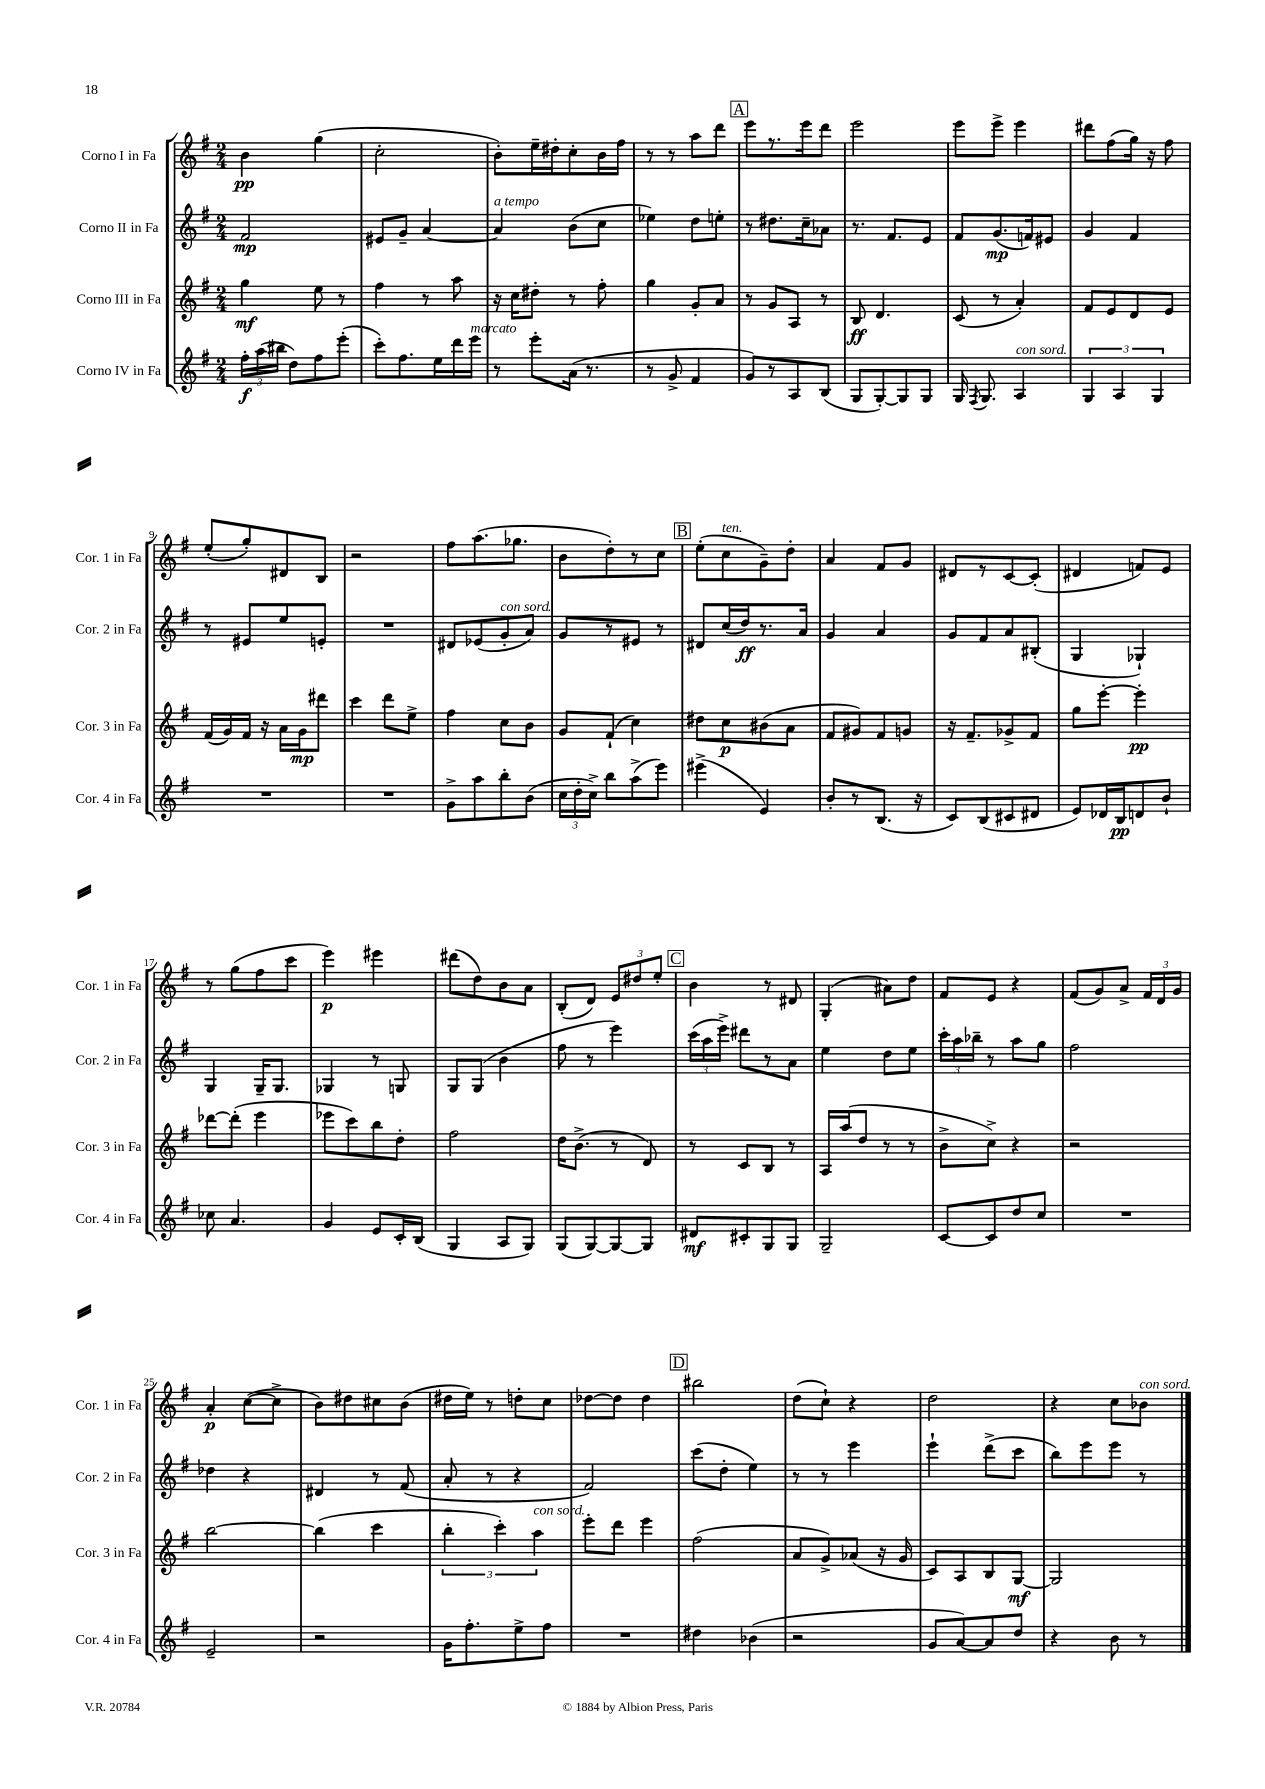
<<
\new StaffGroup <<
\new Staff = "s0" \with { instrumentName = "Corno I in Fa" shortInstrumentName = "Cor. 1 in Fa" } {
    \clef treble \key g \major \numericTimeSignature \time 2/4
    \autoBeamOff b'4\pp g''4( |
    c''2-. |
    b'8[-.) e''16-- dis''16-. c''8-. b'16 fis''16] |
    r8 r8 a''8[ d'''8] |
    \mark \markup { \box "A" } e'''8[ r8. e'''16 d'''8] |
    e'''2 |
    e'''8[ e'''8]-> e'''4 |
    dis'''8[ fis''8( g''16]) r16 fis''8 |
    e''8[-.( g''8-.) dis'8 b8] |
    r2 |
    fis''8[ a''8.( ges''8.] |
    b'8[ d''8-.) r8 c''8] |
    \mark \markup { \box "B" } e''8[-.( c''8^\markup { \italic "ten." } g'8--) d''8]-. |
    a'4 fis'8[ g'8] |
    dis'8[ r8 c'8~ c'8]-.( |
    dis'4 f'8[) e'8] |
    r8 g''8[( fis''8 c'''8] |
    e'''4\p) eis'''4 |
    dis'''8[( d''8) b'8 a'8] |
    b8[-.( d'8]) \tuplet 3/2 { e'8[ dis''8 e''8]-. } |
    \mark \markup { \box "C" } b'4 r8 dis'8 |
    g4-.( ais'8[) d''8] |
    fis'8[ e'8] r4 |
    fis'8[( g'8) a'8]-> \tuplet 3/2 { fis'16[ d'16 g'16] } |
    a'4-.\p c''8[~( c''8]-> |
    b'8[) dis''8 cis''8 b'8]( |
    dis''16[ e''16]) r8 d''8[-. c''8] |
    des''8[~ des''8] des''4 |
    \mark \markup { \box "D" } bis''2 |
    d''8[( c''8]-!) r4 |
    d''2 |
    r4 c''8[ bes'8]^\markup { \italic "con sord." } \bar "|." |
}
\new Staff = "s1" \with { instrumentName = "Corno II in Fa" shortInstrumentName = "Cor. 2 in Fa" } {
    \clef treble \key g \major \numericTimeSignature \time 2/4
    \autoBeamOff fis'2\mp |
    eis'8[ g'8]-- a'4~ |
    a'4^\markup { \italic "a tempo" } b'8[( c''8] |
    ees''4) d''8[ e''8]-. |
    \mark \markup { \box "A" } r8 dis''8.[ c''16-- aes'8] |
    r8. fis'8.[ e'8] |
    fis'8[ g'8.\mp( f'16) eis'8] |
    g'4 fis'4 |
    r8 eis'8[ e''8 e'8]-. |
    R2 |
    dis'8[ ees'8( g'8-.^\markup { \italic "con sord." } a'8]) |
    g'8[ r8 eis'8] r8 |
    \mark \markup { \box "B" } dis'8[ c''16( d''16\ff) r8. a'16] |
    g'4 a'4 |
    g'8[ fis'8 a'8 bis8]-.( |
    g4 ges4-!) |
    g4 g16[-- g8.] |
    ges4 r8 g8 |
    g8[ g8]( b'4 |
    fis''8 r8 e'''4) |
    \mark \markup { \box "C" } \tuplet 3/2 { c'''16[( a''16 e'''16]->) } dis'''8[ r8 a'8] |
    e''4 d''8[ e''8] |
    \tuplet 3/2 { c'''16[-. a''16 bes''16]-- } r8 a''8[ g''8] |
    fis''2 |
    des''4 r4 |
    dis'4 r8 fis'8( |
    a'8-. r8 r4 |
    fis'2) |
    \mark \markup { \box "D" } c'''8[( d''8]-. e''4) |
    r8 r8 e'''4 |
    e'''4-! d'''8[->( c'''8] |
    b''8[) e'''8 e'''8] r8 \bar "|." |
}
\new Staff = "s2" \with { instrumentName = "Corno III in Fa" shortInstrumentName = "Cor. 3 in Fa" } {
    \clef treble \key g \major \numericTimeSignature \time 2/4
    \autoBeamOff g''4\mf e''8 r8 |
    fis''4 r8 a''8 |
    r16 c''16[ dis''8]-. r8 fis''8-. |
    g''4 g'8[-. a'8] |
    \mark \markup { \box "A" } r8 g'8[ a8] r8 |
    b8\ff d'4. |
    c'8( r8 a'4-.) |
    fis'8[ e'8 d'8 e'8] |
    fis'16[( g'16) fis'16] r16 a'16[ g'16\mp dis'''8] |
    c'''4 d'''8[ e''8]-> |
    fis''4 c''8[ b'8] |
    g'8[ fis'8]-!( c''4) |
    \mark \markup { \box "B" } dis''8[ c''8\p bis'8( a'8] |
    fis'8[ gis'8) fis'8 g'8] |
    r16 fis'8.[-- ges'8-> fis'8] |
    g''8[ e'''8]~-. e'''4-.\pp |
    des'''8[~ des'''8]-.( e'''4 |
    ees'''8[ c'''8) b''8 d''8]-. |
    fis''2 |
    d''16[ b'8.]->( r8 d'8) |
    \mark \markup { \box "C" } r8 c'8[ b8] r8 |
    a16[ a''16( d''8] r8 r8 |
    b'8[-> c''8]->) r4 |
    r2 |
    b''2~ |
    b''4( c'''4 |
    \tuplet 3/2 { b''4-. c'''4-.) a''4^\markup { \italic "con sord." } } |
    e'''8[-. d'''8] e'''4 |
    \mark \markup { \box "D" } fis''2( |
    a'8[ g'8->) aes'8]( r16 g'16 |
    c'8[) a8 b8 g8]~\mf |
    g2 \bar "|." |
}
\new Staff = "s3" \with { instrumentName = "Corno IV in Fa" shortInstrumentName = "Cor. 4 in Fa" } {
    \clef treble \key g \major \numericTimeSignature \time 2/4
    \autoBeamOff \tuplet 3/2 { fis''16[-.\f a''16( bis''16] } d''8[) fis''8 e'''8]-.( |
    c'''8[-.) fis''8. e''16 d'''16 e'''16]^\markup { \italic "marcato" } |
    r8 e'''8[-. a'16]( r8. |
    r8 g'8-> fis'4 |
    \mark \markup { \box "A" } g'8[) r8 a8 b8]( |
    g8[ g8~-.) g8 g8] |
    g16 \acciaccatura { fis8 } g8. a4^\markup { \italic "con sord." } |
    \tuplet 3/2 { g4 a4 g4 } |
    R2 |
    R2 |
    g'8[-> a''8 b''8-. b'8]( |
    \tuplet 3/2 { c''16[ d''16-. c''16]->) } b''8[ a''8->( e'''8]) |
    \mark \markup { \box "B" } eis'''4->( e'4) |
    b'8[-. r8 b8.]( r16 |
    c'8[) b8( cis'8 dis'8] |
    e'8[) des'16 b16\pp d'8 b'8]-! |
    ces''8 a'4. |
    g'4 e'8[ c'16-. b16]( |
    g4 a8[ g8]) |
    g8[( g8~) g8~ g8] |
    \mark \markup { \box "C" } dis'8[\mf cis'8-. g8 g8] |
    g2-- |
    c'8[~ c'8 d''8 c''8] |
    R2 |
    e'2-- |
    r2 |
    g'16[ fis''8.-. e''8-> fis''8] |
    R2 |
    \mark \markup { \box "D" } dis''4 bes'4( |
    r2 |
    g'8[ a'8~) a'8 d''8] |
    r4 b'8 r8 \bar "|." |
}
>>
>>
